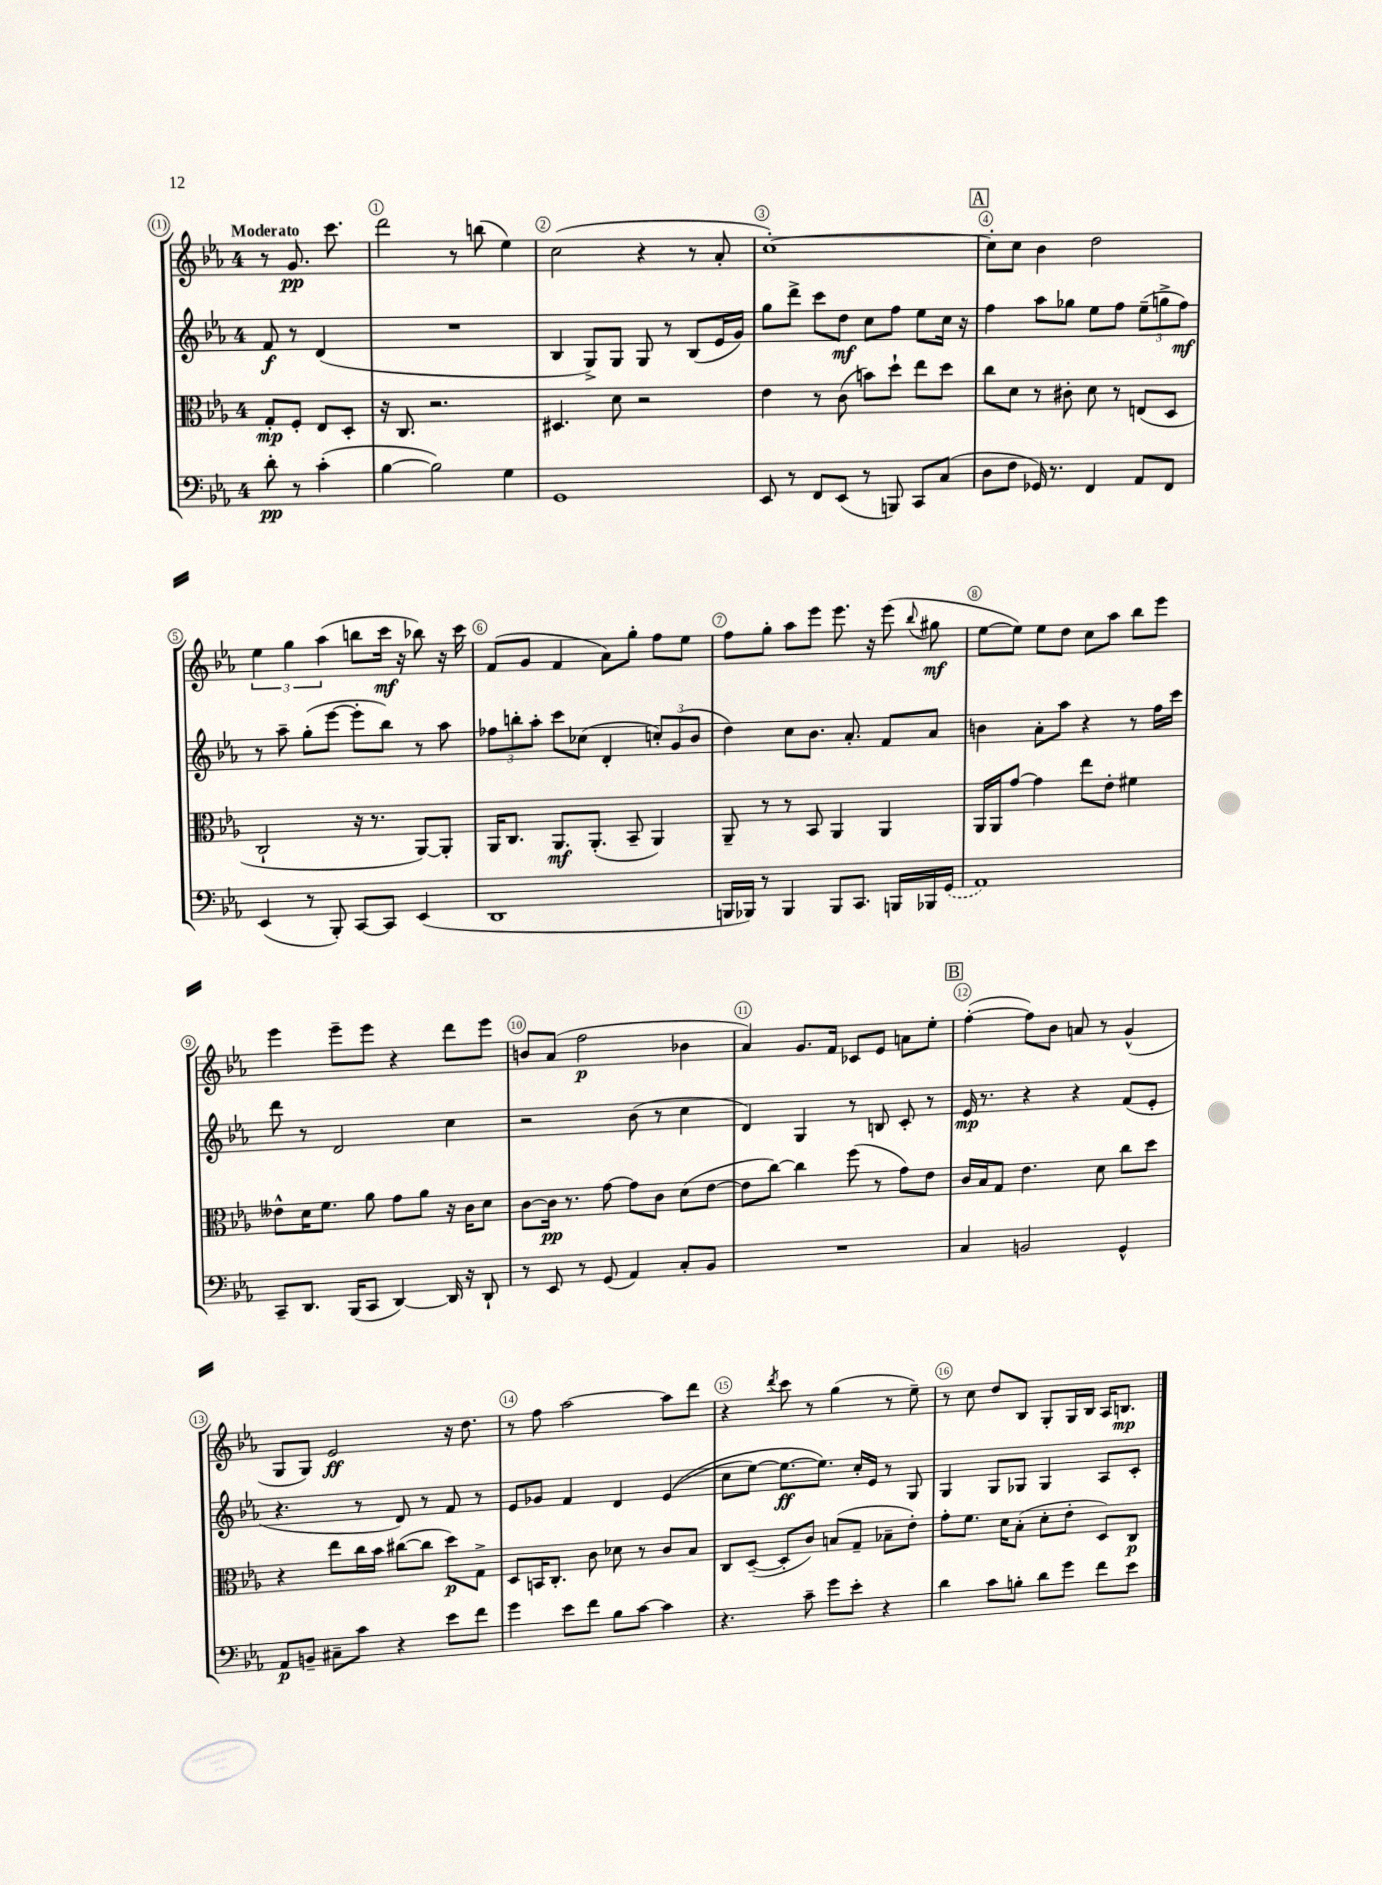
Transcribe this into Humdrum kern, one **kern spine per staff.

**kern	**dynam	**kern	**dynam	**kern	**dynam	**kern	**dynam
*part4	*part4	*part3	*part3	*part2	*part2	*part1	*part1
*staff4	*staff4	*staff3	*staff3	*staff2	*staff2	*staff1	*staff1
*clefF4	*	*clefC3	*	*clefG2	*	*clefG2	*
*k[b-e-a-]	*	*k[b-e-a-]	*	*k[b-e-a-]	*	*k[b-e-a-]	*
*M4/4	*	*M4/4	*	*M4/4	*	*M4/4	*
=	=	=	=	=	=	=	=
!	!	!	!	!	!	!LO:TX:a:B:t=Moderato	!
8d'\	pp	8G'/L	mp	8f/	f	8r	.
8r	.	8F'/J	.	8r	.	8.g/	pp
(4c'\	.	8E-/L	.	(4d/	.	.	.
.	.	.	.	.	.	8.ccc\	.
.	.	8D'/J	.	.	.	.	.
=1	=1	=1	=1	=1	=1	=1	=1
[4B-\	.	16r	.	1r	.	2ddd\	.
.	.	8.C/	.	.	.	.	.
2B-\])	.	2.r	.	.	.	.	.
.	.	.	.	.	.	8r	.
.	.	.	.	.	.	(8bbn\	.
4G\	.	.	.	.	.	4ee-\)	.
=2	=2	=2	=2	=2	=2	=2	=2
1GG	.	4.D#X/	.	4B-/	.	(2cc\	.
.	.	.	.	8G^/L)	.	.	.
.	.	8d\	.	8G/J	.	.	.
.	.	2r	.	8G/	.	4r	.
.	.	.	.	8r	.	.	.
.	.	.	.	(8B-/L	.	8r	.
.	.	.	.	16e-/L	.	8a-'/	.
.	.	.	.	16g/JJ)	.	.	.
=3	=3	=3	=3	=3	=3	=3	=3
8EE-/	.	4e-\	.	8gg\L	.	[1cc')	.
8r	.	.	.	8ddd^\J	.	.	.
8FF/L	.	8r	.	8ccc\L	.	.	.
(8EE-/J	.	(8c\	.	8dd\J	mf	.	.
8r	.	8bn\L)	.	8cc\L	.	.	.
8BBBn/)	.	8dd`\J	.	8ff\J	.	.	.
8CC/L	.	8ee-\L	.	8ee-\L	.	.	.
(8C/J	.	8dd\J	.	16cc\Jk	.	.	.
.	.	.	.	16r	.	.	.
!!LO:REH:place=s1:t=A
=4	=4	=4	=4	=4	=4	=4	=4
8D\L	.	8cc\L	.	4ff\	.	8cc'\L]	.
8F\J	.	8d\J	.	.	.	8cc\J	.
16GG-X/)	.	8r	.	8aa-\L	.	4b-\	.
8.r	.	.	.	.	.	.	.
.	.	8c#X'\	.	8gg-X\J	.	.	.
4FF/	.	8d\	.	8ee-\L	.	2dd\	.
.	.	8r	.	8ff\J	.	.	.
8AA-/L	.	(8En/L	.	(12ee-~\L	.	.	.
.	.	.	.	12ggn^\	.	.	.
8FF/J	.	8D/J	.	.	.	.	.
.	.	.	.	12ff\J)	mf	.	.
!!LO:LB:g=z
=5	=5	=5	=5	=5	=5	=5	=5
(4EE-/	.	2C`/	.	8r	.	6ee-\	.
.	.	.	.	8aa-~\	.	.	.
.	.	.	.	.	.	6gg\	.
8r	.	.	.	(8gg'\L	.	.	.
.	.	.	.	.	.	(6aa-\	.
8BBB-'/)	.	.	.	[8eee-\J	.	.	.
[8CC/L	.	16r	.	8eee-'\L]	.	8bbn\L	.
.	.	8.r	.	.	.	.	.
8CC/J]	.	.	.	8bb-\J)	.	16ccc\Jk	mf
.	.	.	.	.	.	16r	.
(4EE-/	.	[8AA-/L)	.	8r	.	8bb-X\)	.
.	.	8AA-'/J]	.	8aa-\	.	16r	.
.	.	.	.	.	.	16ccc\	.
=6	=6	=6	=6	=6	=6	=6	=6
1DD	.	16AA-/KL	.	12ff-X\L	.	(8f/L	.
.	.	8.C/J	.	.	.	.	.
.	.	.	.	12bbn'\	.	.	.
.	.	.	.	.	.	8g/J	.
.	.	.	.	12aa-'\J	.	.	.
.	.	8.AA-/L	mf	8ccc\L	.	4f/	.
.	.	.	.	(8cc-X\J	.	.	.
.	.	(8.AA-'/J	.	.	.	.	.
.	.	.	.	4d'/	.	8a-\L)	.
.	.	8BB-~/	.	.	.	8gg'\J	.
.	.	4AA-/)	.	12ccn'/L)	.	8ff\L	.
.	.	.	.	(12g/	.	.	.
.	.	.	.	.	.	8ee-\J	.
.	.	.	.	12b-/J	.	.	.
=7	=7	=7	=7	=7	=7	=7	=7
16BBBn/LL	.	8AA-~/	.	4dd\)	.	8ff\L	.
16BBB-X/JJ)	.	.	.	.	.	.	.
8r	.	8r	.	.	.	8gg'\J	.
4BBB-/	.	8r	.	8cc\L	.	8aa-\L	.
.	.	8BB-/	.	8.b-\J	.	8eee-\J	.
8BBB-/L	.	4AA-/	.	.	.	8.eee-\	.
.	.	.	.	8.a-'/	.	.	.
8.CC/J	.	.	.	.	.	.	.
.	.	.	.	.	.	16r	.
.	.	4AA-/	.	8f/L	.	(8eee-\	.
16BBBn/LL	.	.	.	.	.	.	.
.	.	.	.	.	.	8qqbb-/	.
16BBB-X/	.	.	.	8a-/J	.	8gg#X\	mf
(16GG/JJ	.	.	.	.	.	.	.
=8	=8	=8	=8	=8	=8	=8	=8
1AA-)	.	16AA-/LL	.	4bn\	.	[8ee-\L	.
.	.	16AA-/J	.	.	.	.	.
.	.	[8g/J	.	.	.	8ee-\J])	.
.	.	4g\]	.	8a-'\L	.	8ee-\L	.
.	.	.	.	8aa-\J	.	8dd\J	.
.	.	8ee-\L	.	4r	.	8cc\L	.
.	.	8e-'\J	.	.	.	8aa-\J	.
.	.	4f#X\	.	8r	.	8bb-\L	.
.	.	.	.	16ff\LL	.	8eee-\J	.
.	.	.	.	16ccc\JJ	.	.	.
!!LO:LB:g=z
=9	=9	=9	=9	=9	=9	=9	=9
8CC~/L	.	8e--X^^\L	.	8ddd\	.	4eee-\	.
8.DD/J	.	16d\K	.	8r	.	.	.
.	.	8.f\J	.	.	.	.	.
.	.	.	.	2d/	.	8eee-~\L	.
(16BBB-/KL	.	.	.	.	.	.	.
8CC/J	.	8a-\	.	.	.	8eee-\J	.
[4DD/)	.	8g\L	.	.	.	4r	.
.	.	8a-\J	.	.	.	.	.
16DD/]	.	16r	.	4cc\	.	8ddd\L	.
16r	.	16c\KL	.	.	.	.	.
8DD`/	.	8d\J	.	.	.	8eee-\J	.
=10	=10	=10	=10	=10	=10	=10	=10
8r	.	[8c\L	.	2r	.	8bn/L	.
8EE-/	.	16c\Jk]	pp	.	.	(8a-/J	.
.	.	8.r	.	.	.	.	.
8r	.	.	.	.	.	2ff\	p
(8GG/	.	[8g\	.	.	.	.	.
4AA-/)	.	8g\L]	.	(8b-\	.	.	.
.	.	8c\J	.	8r	.	.	.
8C'/L	.	(8d\L	.	4cc\	.	4b-X\	.
8BB-/J	.	[8e-\J	.	.	.	.	.
=11	=11	=11	=11	=11	=11	=11	=11
1r	.	8e-\L]	.	4d/)	.	4a-/)	.
.	.	[8cc\J)	.	.	.	.	.
.	.	4cc\]	.	4G/	.	8.g/L	.
.	.	.	.	.	.	16f/Jk	.
.	.	(8ff\	.	8r	.	8c-X/L	.
.	.	8r	.	8Bn/	.	8e-/J	.
.	.	8g\L)	.	8c'/	.	8an\L	.
.	.	8e-\J	.	8r	.	8ee-'\J	.
!!LO:REH:place=s1:t=B
=12	=12	=12	=12	=12	=12	=12	=12
4C/	.	16c/LL	.	16e-/	mp	([4ff'\	.
.	.	16B-/J	.	8.r	.	.	.
.	.	8G/J	.	.	.	.	.
2BBn/	.	4.e-\	.	4r	.	8ff\L])	.
.	.	.	.	.	.	8b-\J	.
.	.	.	.	4r	.	8an/	.
.	.	8d\	.	.	.	8r	.
4GG^^/	.	8cc\L	.	(8f/L	.	(4g^^/	.
.	.	8dd\J	.	8e-'/J	.	.	.
!!LO:LB:g=z
=13	=13	=13	=13	=13	=13	=13	=13
8AA-/L	p	4r	.	4.r	.	8G/L	.
8BBn~/J	.	.	.	.	.	8G/J)	.
8C#X~\L	.	8ee-\L	.	.	.	2e-/	ff
8c\J	.	16cc\L	.	8r	.	.	.
.	.	16b-\JJ	.	.	.	.	.
4r	.	([8cc#X\L	.	8d/)	.	.	.
.	.	8cc#\J]	.	8r	.	.	.
8e-\L	.	8dd\L)	p	8f/	.	16r	.
.	.	.	.	.	.	8.dd\	.
8f\J	.	8G^\J	.	8r	.	.	.
=14	=14	=14	=14	=14	=14	=14	=14
4g\	.	8D/L	.	8e-/L	.	8r	.
.	.	16BBn/K	.	8g-X/J	.	8ff\	.
.	.	8.C'/J	.	.	.	.	.
8e-\L	.	.	.	4f/	.	[2aa-\	.
8f\J	.	8c\	.	.	.	.	.
8B-\L	.	8d-X\	.	4d/	.	.	.
[8c\J	.	8r	.	.	.	.	.
4c\]	.	8c/L	.	((4e-/	.	8aa-\L]	.
.	.	8B-/J	.	.	.	8ddd\J	.
=15	=15	=15	=15	=15	=15	=15	=15
4.r	.	8C/L	.	8cc\L	.	4r	.
.	.	([8D~/J	.	[8ee-\J)	.	.	.
.	.	.	.	.	.	8qddd/	.
.	.	8D'/L]	.	8.ee-\L_	ff	8ccc\	.
8c~\	.	8c/J)	.	.	.	8r	.
.	.	.	.	8.ee-\J])	.	.	.
8g\L	.	(8Bn/L	.	.	.	(4gg\	.
8e-'\J	.	8G~/J	.	16cc'/LL	.	.	.
.	.	.	.	16e-/JJ	.	.	.
4r	.	8B-X~\L	.	8r	.	8r	.
.	.	8e-'\J)	.	8G/	.	8ee-~\)	.
=16	=16	=16	=16	=16	=16	=16	=16
4d\	.	8g'\L	.	4G/	.	8r	.
.	.	8.f\J	.	.	.	8cc\	.
8c\L	.	.	.	8G/L	.	8dd/L	.
.	.	16d\KL	.	.	.	.	.
8Bn'\J	.	(8B-'\J	.	8G-X/J	.	8B-/J	.
8d\L	.	8d'\L	.	4G-/	.	8G'/L	.
8g\J	.	8e-'\J	.	.	.	16G/L	.
.	.	.	.	.	.	16B-/JJ	.
8f\L	.	8D/L)	.	8A-/L	.	16A-/KL	.
.	.	.	.	.	.	8.Bn/J	mp
8e-\J	.	8C/J	p	8c'/J	.	.	.
==	==	==	==	==	==	==	==
*-	*-	*-	*-	*-	*-	*-	*-
